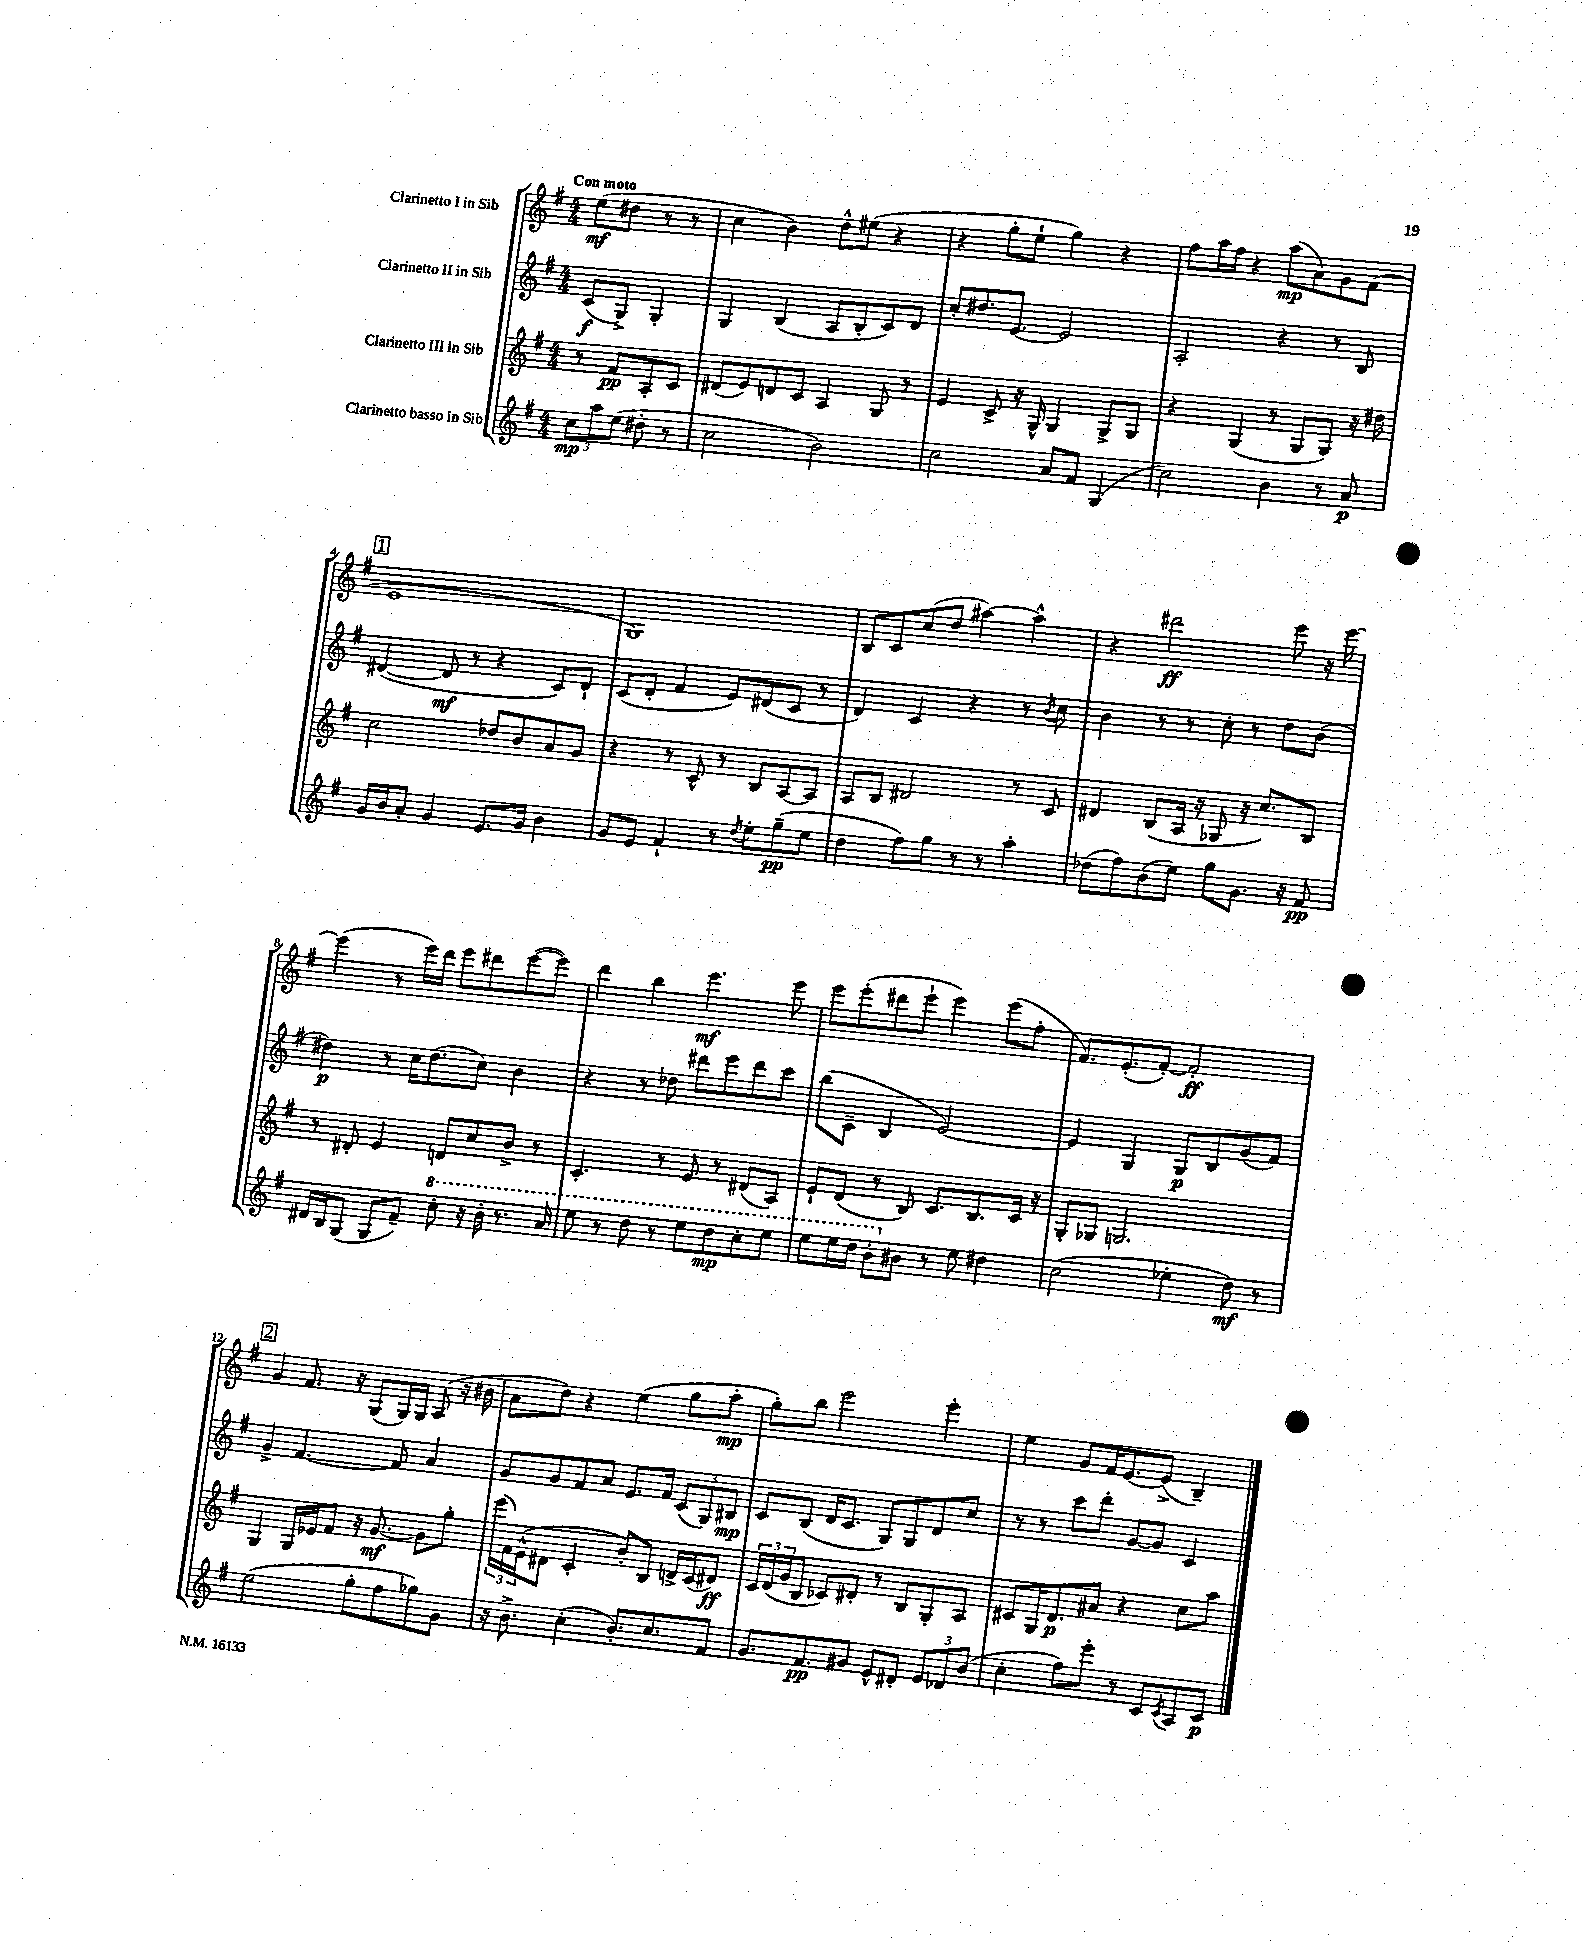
<<
\new StaffGroup <<
\new Staff = "s0" \with { instrumentName = "Clarinetto I in Sib" } {
    \clef treble \key g \major \numericTimeSignature \time 4/4 \partial 2 \tempo "Con moto"
    e''8\mf( dis''8 r8 r8 |
    c''4 b'4) d''8-^ eis''8( r4 |
    r4 g''8-. e''8-! g''4) r4 |
    fis''8 a''16 fis''16 r4 a''8\mp( a'8) g'8 fis'8( |
    \mark \markup { \box "1" } e'1 |
    g1) |
    b8 c'8 c''8( d''8 ais''4~) ais''4-^ |
    r4 dis'''2\ff e'''8 r16 e'''16~ |
    e'''4( r8 e'''16) d'''16 e'''8 dis'''8 e'''8~( e'''8) |
    d'''4 b''4 e'''4.\mf e'''8 |
    e'''8 e'''8-.( dis'''8 e'''8-! e'''4) e'''8( fis''8-. |
    fis'8.) e'8.-.( fis'8~-.) fis'2-.\ff |
    \mark \markup { \box "2" } g'4 fis'8. r16 g8( g16) g16 a8( r16 bis'16 |
    a'8 d''8) r4 e''4( g''8 a''8-.\mp |
    g''8-.) b''8 e'''2 e'''4-. |
    e''4 g'8 fis'16 e'8.~ e'8->( b4--) \bar "|." |
}
\new Staff = "s1" \with { instrumentName = "Clarinetto II in Sib" } {
    \clef treble \key g \major \numericTimeSignature \time 4/4 \partial 2
    c'8\f( g8->) g4-. |
    g4 b4( a8 b8-. c'8) d'8 |
    c''8-. dis''8. e'8.~ e'2 |
    a2-. r4 r8 b8 |
    \mark \markup { \box "1" } dis'4~( dis'8\mf r8 r4 c'8) dis'8-! |
    c'8( d'8-. fis'4 e'8) dis'8( c'8 r8 |
    d'4) c'4 r4 r8 \acciaccatura { b'8 } c''8 |
    b'4 r8 r8 c''8-. r8 d''8 b'8( |
    dis''4\p) r8 c''16 dis''8.( c''8) b'4 |
    r4 r8 des''8 dis'''8 e'''8 dis'''8 c'''8 |
    b''8( c'8-- b4 e'2~) |
    e'4 g4 g8\p b8 g'8( fis'8) |
    \mark \markup { \box "2" } g'4-> fis'4.~ fis'8 a'4 |
    g'8 g'8 fis'8 a'8 e'8. fis'16 \tuplet 3/2 { c'8( g8) bis8\mp } |
    c'8 b8( d'16 c'8. g8) g8 d'8 c''8 |
    r8 r8 c'''8 d'''8-. g'8~ g'8 c'4 \bar "|." |
}
\new Staff = "s2" \with { instrumentName = "Clarinetto III in Sib" } {
    \clef treble \key g \major \numericTimeSignature \time 4/4 \partial 2
    r8 fis'8\pp a8-. c'8 |
    dis'8( e'8) d'8 c'8 a4 g8 r8 |
    e'4 c'8-> r16 g16-^ g4 g8-> g8 |
    r4 g4( r8 g8 g8) r16 dis''16 |
    \mark \markup { \box "1" } c''2 des''8 b'8 a'8 g'8 |
    r4 r8 c'8-^ r8 b8 a8~ a8 |
    a8 b8 dis'2 r8 c'8 |
    dis'4 b8( a16 r16 ges8 r16 c''8.) b8 |
    r8 dis'8-. e'4 d'8 c''8 b'8-> r8 |
    c'4.-. r8 e'8 r8 dis'8( a8) |
    e'8-! d'8( r8 b8) c'8. b8. c'16 r16 |
    g8-. ges8 g2. |
    \mark \markup { \box "2" } g4 g16 ees'16 fis'8 r16 g'8.~\mf g'8 g''8-. |
    \tuplet 3/2 { e'''16( fis'16) e'16-^( } dis'8 c'4-. b'8-.) b8 d'16-> c'16( dis'8\ff) |
    \tuplet 3/2 { c'16 d'16( g'16 } b8 ces'8) dis'8-. r8 b8 g8-. a8 |
    cis'8 g16 d'8.\p ais'8 r4 c''8 a''8 \bar "|." |
}
\new Staff = "s3" \with { instrumentName = "Clarinetto basso in Sib" } {
    \clef treble \key g \major \numericTimeSignature \time 4/4 \partial 2
    \tuplet 3/2 { c''8\mp a''8 e''8( } dis''8-. r8 |
    c''2 b'2) |
    c''2 a'8 fis'8 g4( |
    c''2) b'4 r8 a'8\p |
    \mark \markup { \box "1" } g'16 b'16 a'8-. g'4 e'8. g'16 b'4 |
    g'8 e'8 fis'4-! r8 \acciaccatura { d''8 } e''8-. g''8--\pp( e''8 |
    d''4 fis''8) g''8 r8 r8 a''4-. |
    des''8( fis''8) b'8( e''8) g''8 g'8. r16 fis'8\pp |
    dis'16 b16 g8( g8 fis'8--) \ottava #1 c'''8-. r16 b''16-. r8. a''16 |
    e'''8 r8 d'''8 r8 e'''8 d'''8\mp c'''8-. e'''8 |
    e'''8 e'''16 d'''16 b''8-. \ottava #0 bis'8 r8 e''8 dis''4 |
    c''2( ees''4-. d''8\mf) r8 |
    \mark \markup { \box "2" } e''2( g''8-. fis''8 ges''8) g'8 |
    r16 b'8.-> c''4-.( b'8.-.) c''8. fis'8 |
    g'8. fis'8.\pp gis'8 e'8-^ dis'8-. \tuplet 3/2 { e'8 des'8 b'8( } |
    c''4-. fis''8) e'''8-. r8 c'8 \acciaccatura { c'8 } a8 c'8\p \bar "|." |
}
>>
>>
